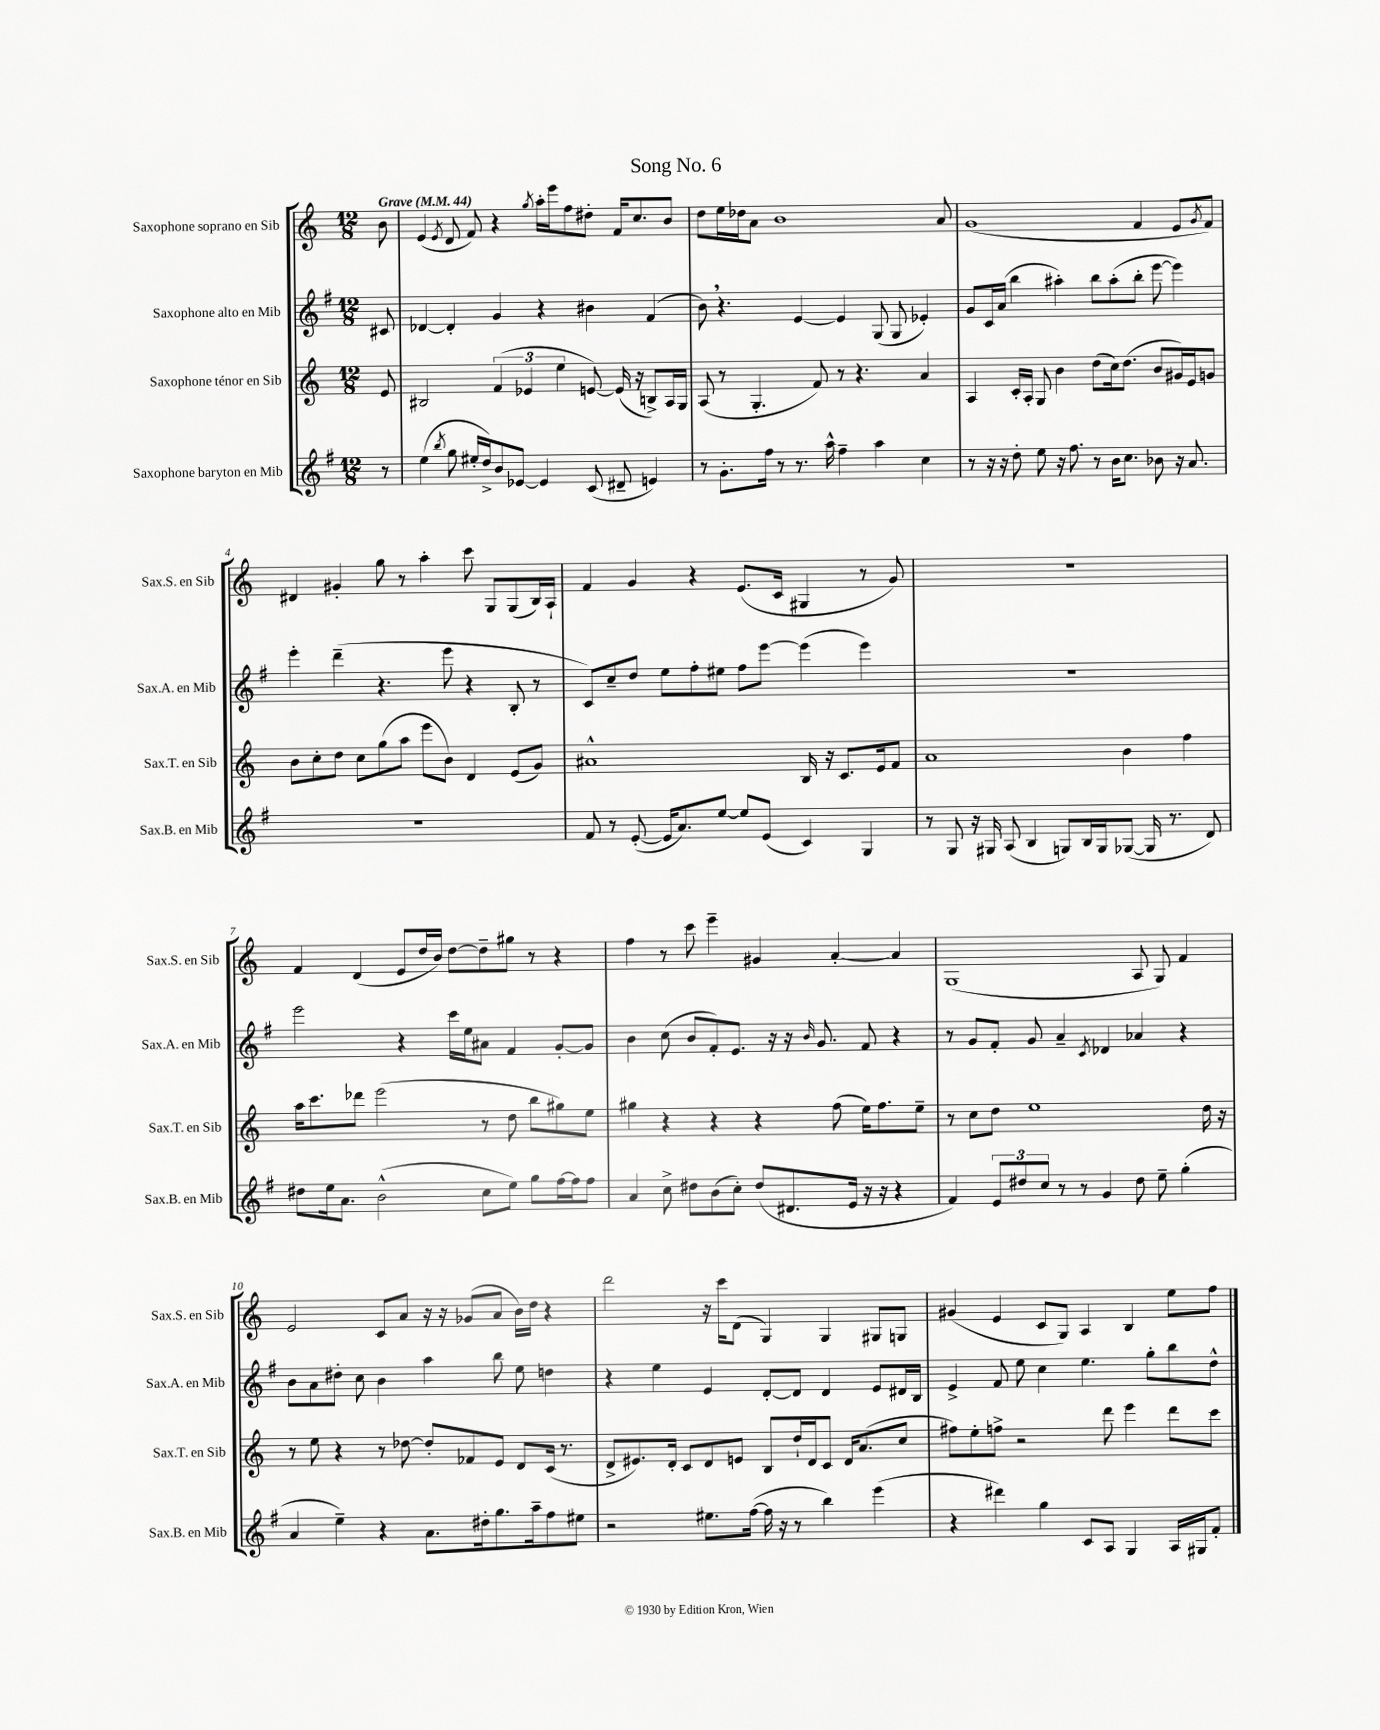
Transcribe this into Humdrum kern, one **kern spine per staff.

**kern	**kern	**kern	**kern
*staff4	*staff3	*staff2	*staff1
*clefG2	*clefG2	*clefG2	*clefG2
*k[f#]	*k[]	*k[f#]	*k[]
*M12/8	*M12/8	*M12/8	*M12/8
*MM44	*MM44	*MM44	*MM44
8r	8e/	8c#/	8b\
=	=	=	=
(4ee\	2B#/	[4d-/	(4e/
8qbb/	.	.	8qe/
8gg\	.	4d-'/]	8d/
16ee#'/LL	.	.	8f/)
16dd^/J)	.	.	.
8b/	(6f/	4g/	4r
[8e-/J	.	.	.
.	6e-/	.	.
.	.	.	8qgg/
4e-/]	.	4r	16aa'\LL
.	.	.	16eee\J
.	6ee\	.	.
.	.	.	8ff\
(8c/	[8e/)	4b#\	8dd#'\J
8d#~/	(16e/]	.	16f/LK
.	16r	.	8.cc/
4e/)	8B^/L)	(4f#/	.
.	16A/L	.	8b/J
.	16G/JJ	.	.
=	=	=	=
8r	(8A/	8b\)	8dd\L
8.g'\L	8r	4.r	16ee\L
.	.	.	16dd-\J
.	4.G'/	.	8a\J
16ff#\Jk	.	.	.
8r	.	.	1b
8.r	.	[4e/	.
.	8f/)	.	.
16aa^^\	.	.	.
4ff#~\	8r	4e/]	.
.	4.r	.	.
4aa\	.	(8G/	.
.	.	8G/	.
4cc\	4a/	4e-'/)	.
.	.	.	8a/
=	=	=	=
8r	4A/	8g/L	(1g
16r	.	16c/L	.
16r	.	(16a/JJ	.
8dd'\	16c'/LL	4bb\	.
.	16A'/JJ	.	.
8ee\	8G/	.	.
16r	4b\	4aa#'\)	.
8.ff#\	.	.	.
8r	(8dd\L	8bb\L	.
16b\LK	16cc\k)	(8aa#'\	.
8.cc\J	(8.dd\J	.	.
.	.	8bb'\J	4f/
8b-\	8b/L	[8eee\	.
16r	16g#/L)	4eee\])	8e/L
8.a/	16e/J	.	.
.	.	.	8qg/
.	8g/J	.	8f/J)
=	=	=	=
1.r	8b\L	4eee'\	4d#/
.	8cc'\	.	.
.	8dd\J	(4ddd~\	4g#'/
.	8cc\L	.	.
.	(8gg\	4.r	8gg\
.	8aa\J	.	8r
.	8eee\L	.	4aa'\
.	8b\J)	8eee\	.
.	4d/	4r	8ccc\
.	.	.	8G/L
.	(8e/L	8B'/	(8G/
.	8g/J)	8r	16B/L)
.	.	.	16A`/JJ
=	=	=	=
8f#/	1a#^^	8c/L)	4f/
8r	.	8cc~/	.
([8e'/	.	8dd/J	4g/
16e/]LK	.	8ee\L	.
8.a/)	.	.	.
.	.	8ff#'\	4r
[8ee/J	.	8ee#\J	.
8ee/]L	.	8ff#\L	(8.e/L
(8e/J	.	[8eee\J	.
.	.	.	16c/Jk
4c/)	16B/	(4eee\]	4G#/
.	16r	.	.
.	8.c/L	.	.
4G/	.	4eee\)	8r
.	16e/k	.	.
.	8f/J	.	8g/)
=	=	=	=
8r	1a	1.r	1.r
8G/	.	.	.
16r	.	.	.
16G#/	.	.	.
(8A/	.	.	.
4B/	.	.	.
8G/L)	.	.	.
16B/L	.	.	.
16G/J	.	.	.
([8G-/J	4b\	.	.
16G-/]	.	.	.
8.r	.	.	.
.	4ff\	.	.
8d/)	.	.	.
=	=	=	=
8dd#\L	16aa\LK	2eee\	4f/
.	8.ccc\	.	.
16ee\k	.	.	.
8.a\J	.	.	.
.	8ddd-\J	.	(4d/
(2b^^\	(2eee\	.	.
.	.	4r	8e/L
.	.	.	16dd/L
.	.	.	16b/JJ)
.	.	16ccc\LL	[8dd\L
.	.	16ee\J	.
8cc\L	8r	8a#\J	8dd~\]
8ee\J)	8dd\	4f#/	8gg#\J
8gg\L	8bb\L	.	8r
[16ff#\L	8gg#\)	[8g'/L	4r
16ff#\]J	.	.	.
8ff#\J	8ee\J	8g/]J	.
=	=	=	=
4a/	4gg#\	4b\	4ff\
8cc^\	4r	(8cc\	8r
8dd#\L	.	8b/L	8ccc\
(8b\	4r	8f#'/)	4eee~\
8cc'\J)	.	8.e/J	.
(8dd#/L	4r	.	4g#/
.	.	16r	.
8.d#/	.	16r	.
.	.	16qqb/	.
.	.	8.g/	.
.	(8ff\	.	[4a'/
16e/Jk	.	.	.
16r	16ee\LK)	8f#/	.
16r	8.ff\	.	.
4r	.	4r	4a/]
.	8ee~\J	.	.
=	=	=	=
4f#/)	8r	8r	(1G
.	8cc\L	8g/L	.
12e/L	8dd\J	8f#'/J	.
12dd#/	.	.	.
.	1ee	8g/	.
12cc/J	.	.	.
8r	.	4a~/	.
8r	.	.	.
.	.	8qc/	.
4g/	.	4d-/	.
8dd#\	.	4a-/	8A/
8ee~\	.	.	8G/)
(4gg'\	.	4r	4f/
.	16dd\	.	.
.	16r	.	.
=	=	=	=
4a/	8r	8b\L	2e/
.	8ee\	8a\	.
4ee~\)	4r	8dd#'\J	.
.	.	8cc\	.
4r	8r	4b\	8c/L
.	[8dd-\	.	8a/J
8.a\L	8dd-'/]L	4aa\	16r
.	.	.	16r
.	8f-/	.	(8g-/L
16dd#'\k	.	.	.
8.gg\	8e/J	8bb\	8a/J
.	8d/L	8ee\	16b\LL)
16aa~\k	.	.	16dd\JJ
8ff#\	(16c/Jk	4dd\	4r
.	8.r	.	.
8ee#\J	.	.	.
=	=	=	=
2r	8d^/L	4r	2ddd\
.	8.e#/)	.	.
.	.	4ee\	.
.	16d'/Jk	.	.
.	8c/L	.	.
8.ee#\L	8d/	4e/	16r
.	.	.	16ccc\LK
.	8e/J	.	(8d\J
([16ff#\Jk	.	.	.
16ff#\]	8B/L	[8d'/L	4G/)
16r	.	.	.
8r	16dd`/L	8d/]J	.
.	16d/J	.	.
4bb\)	8c/J	4d/	4G/
.	16d/LK	.	.
.	(8.a/	.	.
(4eee\	.	8e/L	8G#/L
.	8cc/J	16d#/L	8G/J
.	.	16B/JJ	.
=	=	=	=
4r	8ff#\L)	4e^/	(4g#/
.	8ee'\	.	.
4ddd#\)	8ff^\J	8f#/	4e/
.	2r	8ee\	.
4gg\	.	4cc\	8c/L
.	.	.	8G/J)
8c/L	.	4.ee\	4A/
8A/J	8ddd\	.	.
4G/	4eee\	.	4B/
.	.	8gg'\L	.
16A/LL	8ddd\L	8bb\	8ee\L
16G#/J	.	.	.
8f#'/J	8ccc\J	8dd^^\J	8ff\J
==	==	==	==
*-	*-	*-	*-
